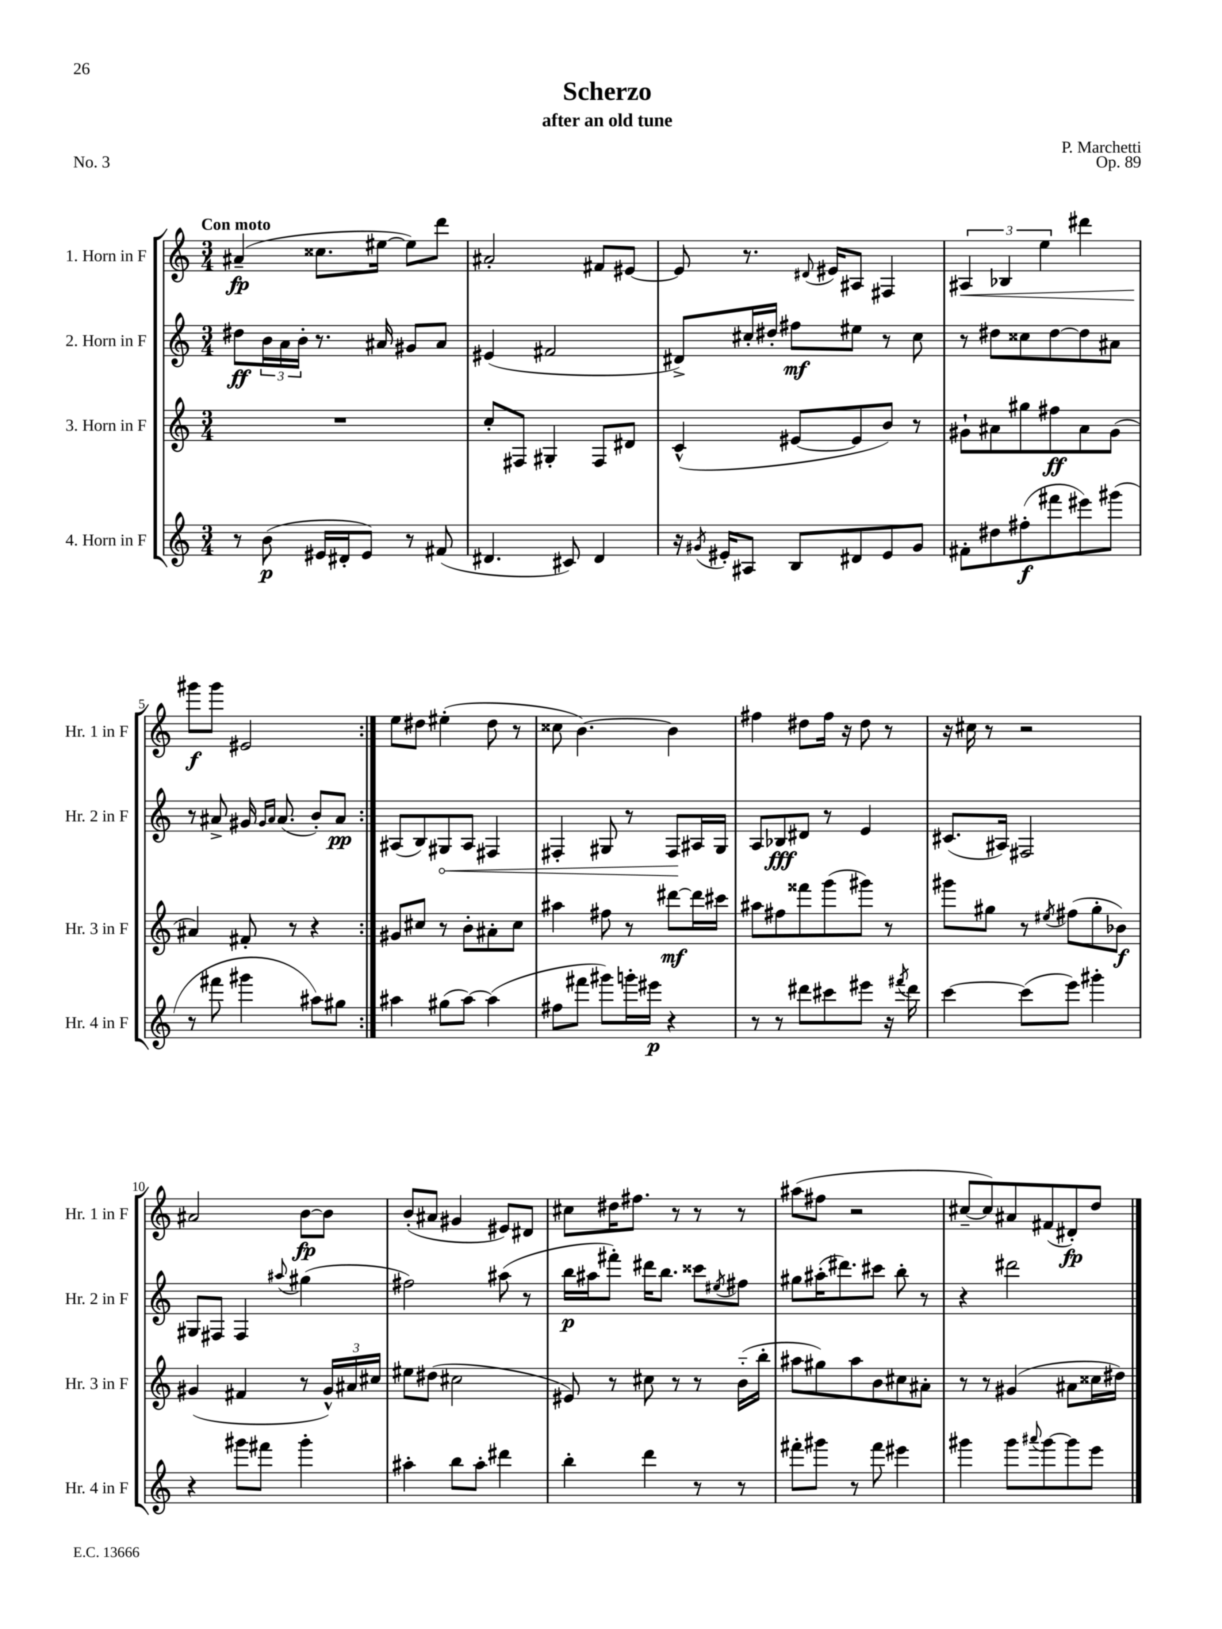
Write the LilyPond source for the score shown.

\header { title = "Scherzo" composer = "P. Marchetti" subtitle = "after an old tune" opus = "Op. 89" piece = "No. 3" }
<<
\new StaffGroup <<
\new Staff = "s0" \with { instrumentName = "1. Horn in F" shortInstrumentName = "Hr. 1 in F" } {
    \clef treble \key c \major \numericTimeSignature \time 3/4 \tempo "Con moto"
    \repeat volta 2 { ais'4--\fp( cisis''8. eis''16~ eis''8) d'''8 |
    ais'2-. fis'8 eis'8~ |
    eis'8 r8. \appoggiatura { dis'8 } eis'16 ais8 fis4 |
    \tuplet 3/2 { ais4\< bes4 e''4 } dis'''4 |
    gis'''8\f\! gis'''8 eis'2 | }
    e''8 dis''8 eis''4-.( dis''8 r8 |
    cisis''8 b'4.~) b'4 |
    fis''4 dis''8 fis''16 r16 dis''8 r8 |
    r16 cis''16 r8 r2 |
    ais'2 b'8~\fp b'8 |
    b'8-.( ais'8 gis'4 eis'8) dis'8 |
    cis''8 dis''16 fis''8. r8 r8 r8 |
    ais''8( fis''8 r2 |
    cis''8~-- cis''8) ais'8 fis'8( dis'8-.\fp) d''8 \bar "|." |
}
\new Staff = "s1" \with { instrumentName = "2. Horn in F" shortInstrumentName = "Hr. 2 in F" } {
    \clef treble \key c \major \numericTimeSignature \time 3/4
    \repeat volta 2 { dis''8\ff \tuplet 3/2 { b'16 a'16 b'16-. } r8. ais'16 gis'8 ais'8 |
    eis'4( fis'2 |
    dis'8->) cis''16-. dis''16-. fis''8\mf eis''8 r8 cis''8 |
    r8 dis''8 cisis''8 dis''8~ dis''8 ais'8 |
    r8 ais'8-> gis'16 \grace { gis'16 ais'16 } ais'8.( b'8-.) ais'8\pp | }
    ais8( b8) \once \override Hairpin.circled-tip = ##t gis8\< ais8 fis4 |
    fis4-. gis8 r8 fis8\! ais16 gis16 |
    a8 bes8\fff dis'8 r8 e'4 |
    cis'8.( ais16) fis2 |
    gis8 fis8 fis4 \appoggiatura { ais''8 } gis''4( |
    fis''2) ais''8( r8 |
    b''16\p ais''16 fis'''8-.) dis'''16 b''8. cisis'''8 \acciaccatura { eis''8 } fis''8 |
    gis''8 ais''16-.( dis'''8.) cis'''8 b''8-. r8 |
    r4 dis'''2 \bar "|." |
}
\new Staff = "s2" \with { instrumentName = "3. Horn in F" shortInstrumentName = "Hr. 3 in F" } {
    \clef treble \key c \major \numericTimeSignature \time 3/4
    \repeat volta 2 { R2. |
    c''8-. fis8 gis4-. fis8 dis'8 |
    c'4-^( eis'8~ eis'8 b'8) r8 |
    gis'8-! ais'8 gis''8 fis''8\ff ais'8 gis'8( |
    ais'4) fis'8-. r8 r4 | }
    gis'8 cis''8 r8 b'8-. ais'8-. cis''8 |
    ais''4 fis''8 r8 dis'''8~\mf dis'''16 cis'''16 |
    ais''8 fis''8 fisis'''8 g'''8( gis'''8) r8 |
    gis'''8 gis''8 r8 \acciaccatura { eis''8 } fis''8( gis''8-. bes'8\f) |
    gis'4( fis'4 r8 \tuplet 3/2 { gis'16-^) ais'16 cis''16 } |
    eis''8 dis''8( cis''2 |
    eis'8) r8 cis''8 r8 r8 b'16-_( b''16-. |
    ais''8 gis''8) ais''8 b'8 cis''8 ais'8-. |
    r8 r8 gis'4( ais'8 cisis''16 dis''16) \bar "|." |
}
\new Staff = "s3" \with { instrumentName = "4. Horn in F" shortInstrumentName = "Hr. 4 in F" } {
    \clef treble \key c \major \numericTimeSignature \time 3/4
    \repeat volta 2 { r8 b'8\p( eis'16 dis'16-. eis'8) r8 fis'8( |
    dis'4. cis'8) dis'4 |
    r16 \acciaccatura { gis'8 } eis'16-. ais8 b8 dis'8 eis'8 gis'8 |
    fis'8-. dis''8 fis''8-.\f( fis'''8 eis'''8) gis'''8( |
    r8 fis'''8 gis'''4 ais''8) gis''8 | }
    ais''4 gis''8( ais''8~) ais''4( |
    fis''8 fis'''8 gis'''8) g'''16-. eis'''16\p r4 |
    r8 r8 dis'''8 cis'''8 eis'''8 r16 \acciaccatura { fis'''8 } dis'''16 |
    c'''4~ c'''8( e'''8) gis'''4-. |
    r4 gis'''8 fis'''8 gis'''4-. |
    ais''4-. b''8 ais''8-. dis'''4 |
    b''4-. d'''4 r8 r8 |
    fis'''8-. gis'''8 r8 fis'''8 eis'''4 |
    gis'''4 gis'''8 \appoggiatura { ais'''8 } gis'''8~ gis'''8 e'''8 \bar "|." |
}
>>
>>
